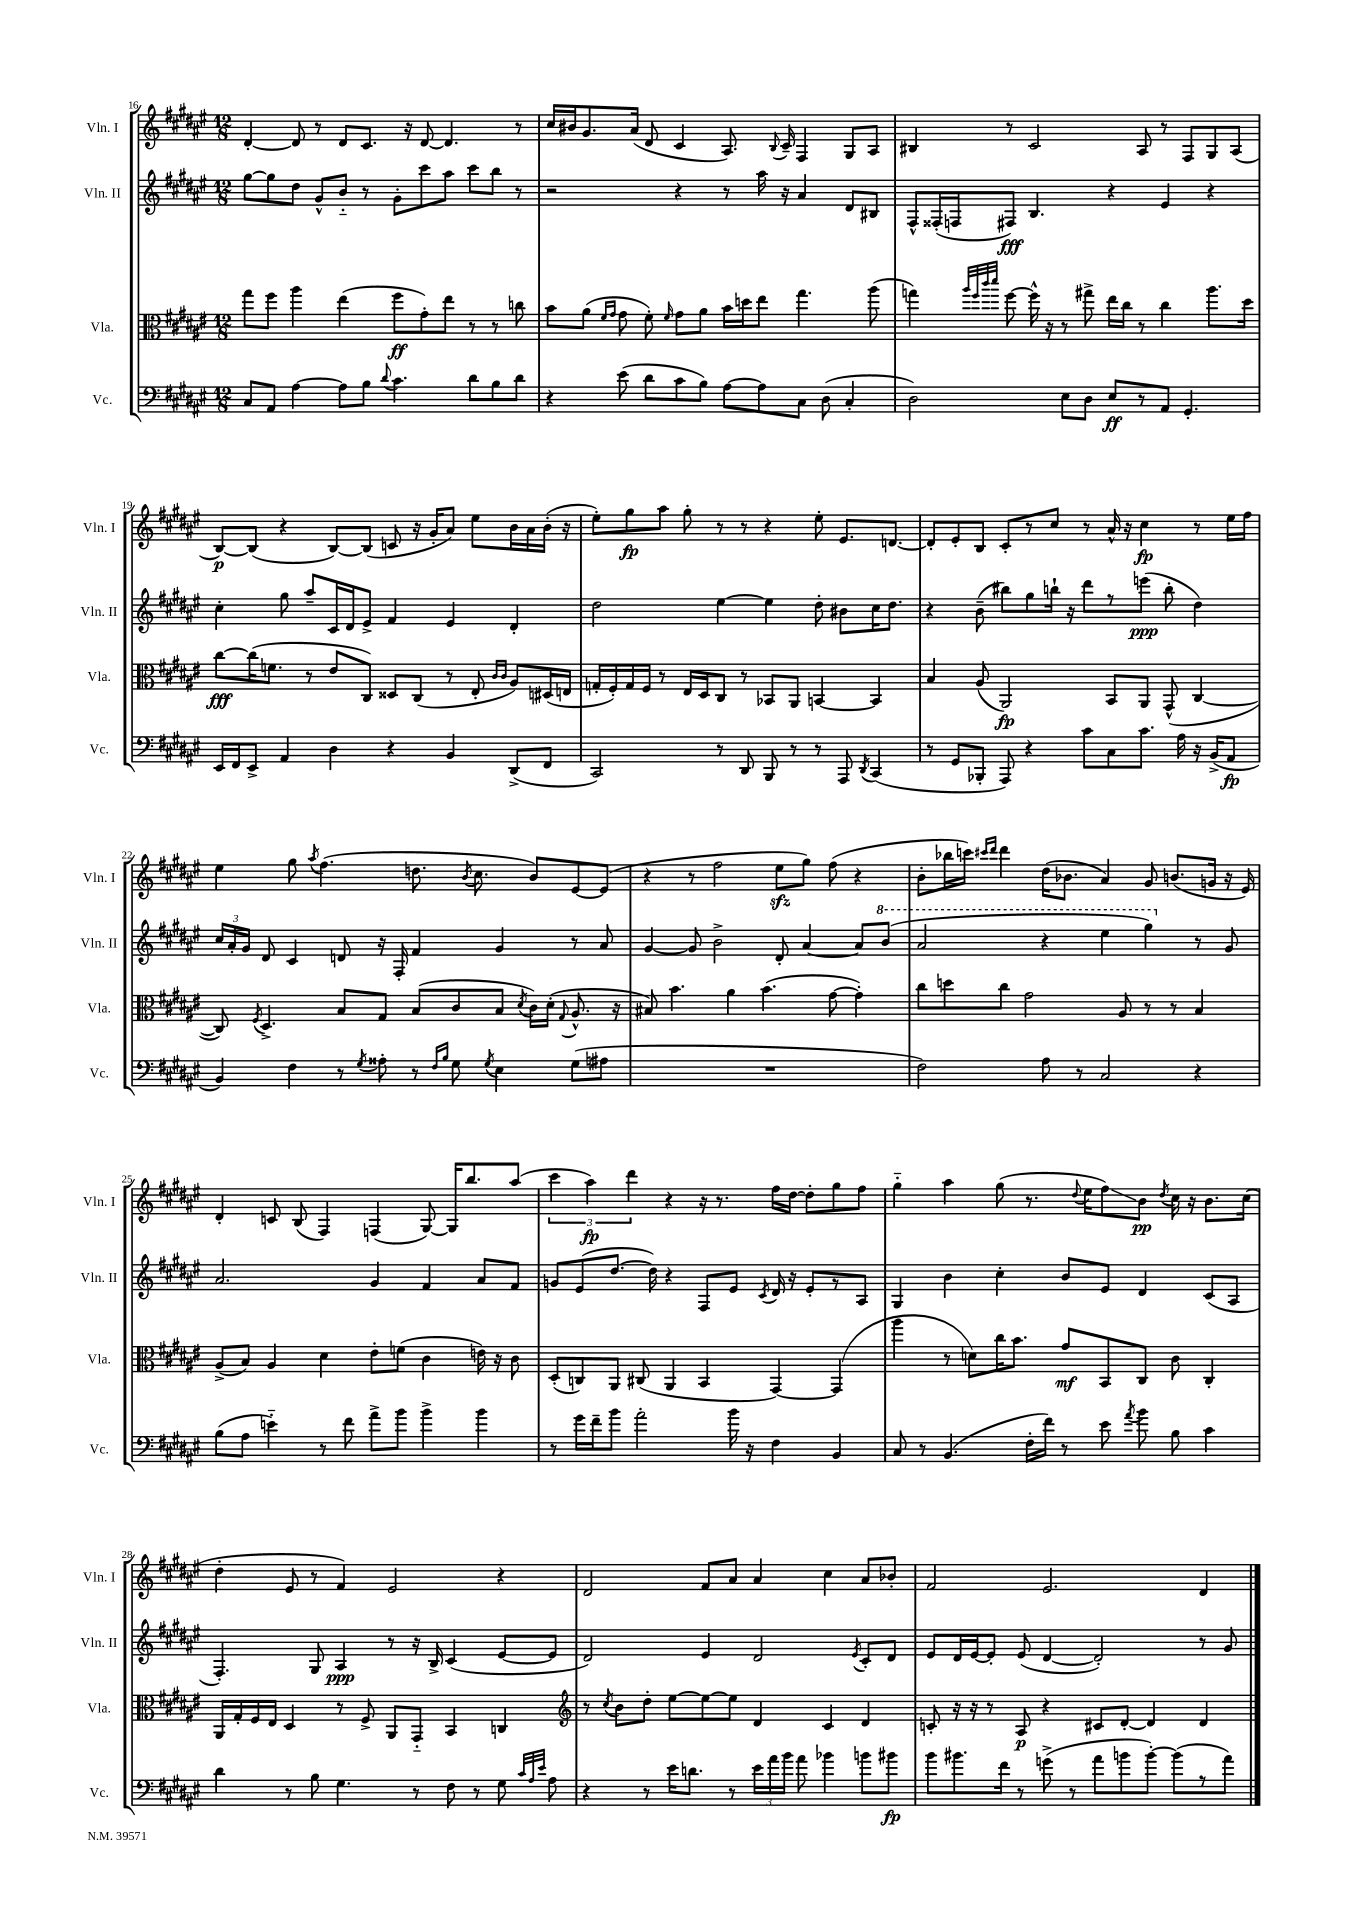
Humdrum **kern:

**kern	**kern	**kern	**kern
*staff4	*staff3	*staff2	*staff1
*clefF4	*clefC3	*clefG2	*clefG2
*k[f#c#g#d#a#e#]	*k[f#c#g#d#a#e#]	*k[f#c#g#d#a#e#]	*k[f#c#g#d#a#e#]
*M12/8	*M12/8	*M12/8	*M12/8
8C#/L	8gg#\L	[8gg#\L	[4d#'/
8AA#/J	8ff#\J	8gg#\]	.
[4A#\	4aa#\	8dd#\J	8d#/]
.	.	8g#^^/L	8r
8A#\]L	(4ee#\	8b'~/J	8d#/L
8B\J	.	8r	8.c#/J
8qqd#/	.	.	.
4.c#\	8ff#\L	8g#'\L	.
.	.	.	16r
.	8g#'\)	8ccc#\	[8d#/
.	8ee#\J	8aa#\J	4.d#/]
8d#\L	8r	8ccc#\L	.
8B\	8r	8bb\J	.
8d#\J	8cc\	8r	8r
=	=	=	=
4r	8b\L	2r	16cc#/LL
.	.	.	16b#/J
.	(8a#\J	.	8.g#/
.	16qqf#/LL	.	.
.	16qqg#/JJ	.	.
(8e#\	8g#\	.	.
.	.	.	(16a#/Jk
8d#\L	8f#'\)	.	8d#/
.	16qqf#/	.	.
8c#\	8g#\L	4r	4c#/
8B\J)	8a#\J	.	.
[8A#\L	16b\LL	8r	8.A#/)
.	16dd\J	.	.
8A#\]	8ee#\J	16aa#\	.
.	.	.	8qqB/
.	.	16r	16c#~/
8C#\J	4.gg#\	4a#/	4F#/
(8D#\	.	.	.
4C#'/	.	8d#/L	8G#/L
.	(8aa#\	8B#/J	8A#/J
=	=	=	=
2D#\)	4gg\)	8F#^^/L	4B#/
.	.	(16F##'/L	.
.	.	16F/J	.
.	32qqaa#/LLL	.	.
.	32qqff#/	.	.
.	32qqccc#/	.	.
.	32qqddd#/JJJ	.	.
.	[8ff#\	8F#/J)	8r
.	16ff#^^\]	4.B/	2c#/
.	16r	.	.
8E#\L	8r	.	.
8D#\J	8gg#^\	.	.
8E#/L	16ee#\LL	4r	.
.	16cc#\JJ	.	.
8r	8r	.	8A#/
8AA#/J	4cc#\	4e#/	8r
4.GG#'/	.	.	8F#/L
.	8.aa#\L	4r	8G#/
.	.	.	(8A#/J
.	16dd#\Jk	.	.
=	=	=	=
16EE#/LL	[8cc#\L	4cc#'\	[8B/L)
16FF#/J	.	.	.
8EE#^/J	(16cc#\]K	.	(8B/]J
.	8.f\J	.	.
4AA#/	.	8gg#\	4r
.	8r	8aa#~/L	.
4D#\	8e#/L	16c#/L	[8B/L)
.	.	16d#/J	.
.	8C#/J)	8e#^/J	(8B/]J
4r	8D##/L	4f#/	8c/
.	(8C#/J	.	16r
.	.	.	16g#'/LK
4BB/	8r	4e#/	8a#/J)
.	8E#'/	.	8ee#\L
.	16qqc#/LL	.	.
.	16qqc#/JJ	.	.
(8DD#^/L	8A#/L)	4d#'/	16b\L
.	.	.	16a#\
8FF#/J	(16D#/L	.	(16b'\JJ
.	16E/JJ	.	16r
=	=	=	=
2CC#/)	16G'/LL	2dd#\	8ee#'\L)
.	16F#'/)	.	.
.	16G/	.	8gg#\
.	16F#/JJ	.	.
.	8r	.	8aa#\J
.	16E#/LL	.	8gg#'\
.	16D#/J	.	.
8r	8C#/J	[4ee#\	8r
8DD#/	8r	.	8r
8BBB/	8BB-/L	4ee#\]	4r
8r	8AA#/J	.	.
8r	[4BB/	8dd#'\	8ee#'\
8AAA#/	.	8b#\L	8.e#/L
8qDD#/	.	.	.
(4CC#/	4BB/]	16cc#\K	.
.	.	8.dd#\J	[8.d/J
=	=	=	=
8r	4B/	4r	8d'/]L
8GG#/L	.	.	8e#'/
8BBB-'/J	(8A#/	(8b~\	8B/J
8AAA#/)	2AA#/)	8bb#\L)	8c#'/L
4r	.	8gg#\	8r
.	.	16bb`\Jk	8cc#/J
.	.	16r	.
8c#\L	.	8ddd#\L	8r
8C#\	8BB/L	8r	16a#^^/
.	.	.	16r
8.c#\J	8AA#/J	(8eee\J	4cc#\
.	(8GG#^^/	8bb'\	.
16A#\	.	.	.
16r	[4C#/	4dd#\)	8r
(16BB^/LK	.	.	.
8AA#/J	.	.	16ee#\LL
.	.	.	16ff#\JJ
=	=	=	=
4BB/)	8C#/])	24cc#/LL	4ee#\
.	.	24a#'/	.
.	.	24g#/JJ	.
.	8qF#/	.	.
.	4.D#^/	8d#/	.
4F#\	.	4c#/	8gg#\
.	.	.	8qaa#/
.	.	.	(4.ff#\
8r	8B/L	8d/	.
8qG#/	.	.	.
8A##'\	8G#/J	16r	.
.	.	16F#'/	.
8r	(8B/L	4f#/	8.dd\
16qqF#/LL	.	.	.
16qqB/JJ	.	.	.
8G#\	8c#/	.	.
.	.	.	8qb/
.	.	.	8.cc#\
8qG#/	.	.	.
4E#\	8B/J	4g#/	.
.	8qd#/	.	.
.	16c#\LL)	.	8b/L)
.	(16d#'\JJ	.	.
.	8qqG#/	.	.
(8G#\L	8.A#^^/	8r	[8e#/
8A#\J	.	8a#/	(8e#/]J
.	16r	.	.
=	=	=	=
1.r	8B#/)	[4g#/	4r
.	4.b\	.	.
.	.	8g#/]	8r
.	.	2b^\	2ff#\
.	4a#\	.	.
.	(4.b\	.	.
.	.	8d#'/	8ee#\L
.	.	[4a#/	8gg#\J)
.	[8g#\	.	(8ff#\
.	4g#'\])	8a#/]L	4r
.	.	(8bb/J	.
=	=	=	=
2F#\)	8cc#\L	2aa#/	8b'\L
.	8dd\	.	16bb-\L
.	.	.	16ccc\JJ)
.	.	.	16qqccc#/LL
.	.	.	16qqddd#/JJ
.	8cc#\J	.	4ddd#\
.	2g#\	.	.
8A#\	.	4r	(16dd#\LK
.	.	.	8.b-\J
8r	.	.	.
2C#/	.	4eee#\	4a#/)
.	8A#/	.	.
.	8r	4ggg#\)	8g#/
.	8r	.	(8.b/L
4r	4B/	8r	.
.	.	.	16g/Jk
.	.	8g#/	16r
.	.	.	16e#/)
=	=	=	=
(8B\L	(8A#^/L	2.a#/	4d#'/
8A#\J	8B/J)	.	.
4e'~\)	4A#/	.	8c/
.	.	.	(8B/
8r	4d#\	.	4F#/)
8f#\	.	.	.
8a#^\L	8e#'\L	4g#/	(4F/
8b\J	(8f\J	.	.
4b^\	4c#\	4f#/	[8G#/)
.	.	.	16G#/]LK
.	.	.	8.bb/
4b\	16e\)	8a#/L	.
.	16r	.	.
.	8c#\	8f#/J	(8aa#/J
=	=	=	=
8r	(8D#'/L	8g/L	6ccc#\
16g#\LL	8C/)	(8e#/	.
.	.	.	6aa#\)
16f#~\J	.	.	.
8b\J	8AA#/J	[8.dd#/J	.
.	.	.	6ddd#\
2a#'\	(8C#/	.	.
.	.	16dd#\])	.
.	4AA#/	4r	4r
.	4BB/	8F#/L	16r
.	.	.	8.r
16b\	.	8e#/J	.
16r	.	.	.
.	.	8qc#/	.
4F#\	[4GG#/)	16d#/	16ff#\LL
.	.	16r	[16dd#\JJ
.	.	8e#'/L	8dd#'\]L
4BB/	(4GG#/]	8r	8gg#\
.	.	8A#/J	8ff#\J
=	=	=	=
8C#/	4aa#\	4G#/	4gg#'~\
8r	.	.	.
(4.BB/	8r	4b\	4aa#\
.	8d\L)	.	.
.	16cc#\K	4cc#'\	(8gg#\
.	8.b\J	.	.
16F#'\LL	.	.	8.r
16f#\JJ)	.	.	.
8r	8g#/L	8b/L	.
.	.	.	8qqdd#/
.	.	.	16ee#\LK
8e#\	8BB/	8e#/J	8ff#\)
8qa#/	.	.	.
8b\	8C#/J	4d#/	8b\J
.	.	.	8qdd#/
8B\	8c#\	.	16cc#\
.	.	.	16r
4c#\	4C#'/	(8c#/L	8.b\L
.	.	8A#/J	.
.	.	.	(16cc#\Jk
=	=	=	=
4d#\	16AA#/LL	4.F#'/)	4dd#'\
.	16G#'/	.	.
.	16F#/	.	.
.	16E#/JJ	.	.
8r	4D#/	.	8e#/
8B\	.	8G#/	8r
4.G#\	8r	4A#/	4f#/)
.	8F#^/	.	.
.	8AA#/L	8r	2e#/
8r	8GG#'~/J	16r	.
.	.	16B^/	.
8F#\	4BB/	(4c#/	.
8r	.	.	.
8G#\	4C/	[8e#/L	4r
32qqc#/LLL	.	.	.
32qqA#/	.	.	.
32qqe#/JJJ	.	.	.
8A#\	.	8e#/]J	.
=	=	=	=
*	*clefG2	*	*
4r	8r	2d#/)	2d#/
.	8qcc#/	.	.
.	8b\L	.	.
8r	8dd#'\J	.	.
16e#\LK	[8ee#\L	.	.
8.d\J	.	.	.
.	8ee#\_	4e#/	8f#/L
8r	8ee#\]J	.	8a#/J
24e#\LL	4d#/	2d#/	4a#/
24a#\	.	.	.
24b\JJ	.	.	.
8a#\	.	.	.
4b-\	4c#/	.	4cc#\
.	.	8qe#/	.
8b\L	4d#/	8c#'/L	8a#/L
8b#\J	.	8d#/J	8b-'/J
=	=	=	=
8b\L	8c'/	8e#/L	2f#/
8.b#\	16r	16d#/L	.
.	16r	[16e#/J	.
.	8r	8e#'/]J	.
16f#\Jk	.	.	.
8r	8A#/	(8e#/	.
(8g^\	4r	[4d#/	2.e#/
8r	.	.	.
8a#\L	8c#/L	2d#'/])	.
8b\	[8d#'/J	.	.
[8b'\J)	4d#/]	.	.
(8b\]L	.	.	.
8r	4d#/	8r	4d#/
8a#\J)	.	8g#/	.
==	==	==	==
*-	*-	*-	*-
